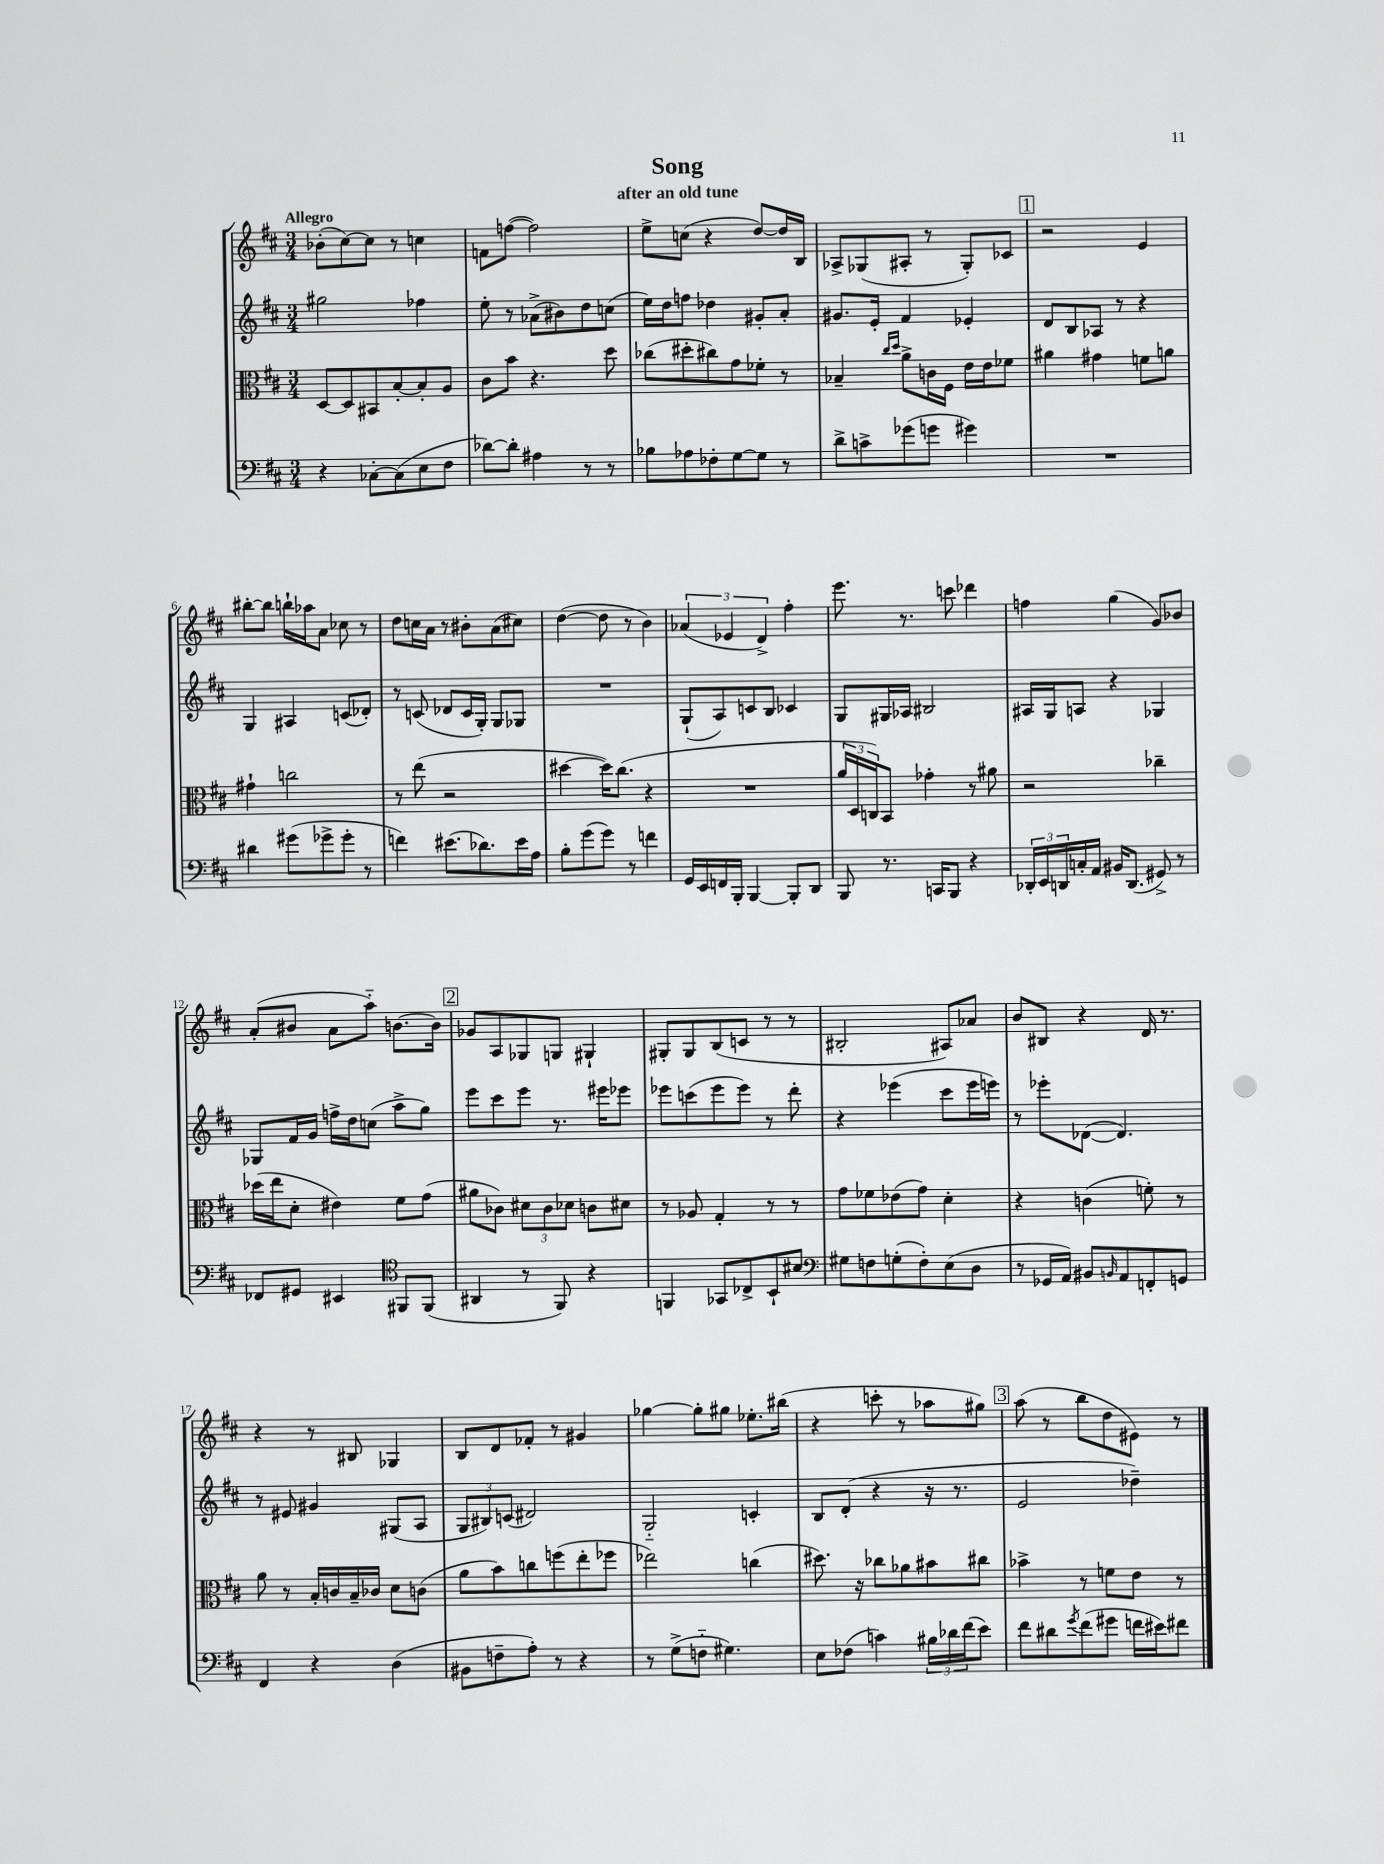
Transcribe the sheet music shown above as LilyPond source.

\header { title = "Song" subtitle = "after an old tune" }
<<
\new StaffGroup <<
\new Staff = "s0" {
    \clef treble \key d \major \numericTimeSignature \time 3/4 \tempo "Allegro"
    bes'8-.( cis''8~) cis''8 r8 c''4 |
    f'8 f''8~( f''2) |
    e''8-> c''8( r4 d''8~) d''16 b16 |
    aes8-> ges8( ais8-. r8 ges8-.) ces'8 |
    \mark \markup { \box "1" } r2 e'4 |
    bis''8~-. bis''8 b''16-! aes''16 a'8 ces''8 r8 |
    d''8 c''16 a'16 r8 bis'8-. a'8( cis''8) |
    d''4~( d''8 r8 b'4) |
    \tuplet 3/2 { aes'4( ees'4 d'4->) } fis''4-. |
    e'''8. r8. c'''8 des'''4 |
    f''4 g''4( g'8) bes'8 |
    a'8-.( bis'8 a'8 a''8-_) b'8.~ b'16 |
    \mark \markup { \box "2" } ges'8 a8 ges8 g8 gis4-! |
    gis8-. gis8 b8( c'8 r8 r8 |
    bis2-. ais8) aes'8 |
    b'8 bis8 r4 d'16 r8. |
    r4 r8 bis8 ges4 |
    b8 d'8 fes'8-. r8 gis'4 |
    ges''4~ ges''8-. gis''8 ees''8.-. bis''16( |
    r4 c'''8-. r8 aes''8 gis''8) |
    \mark \markup { \box "3" } a''8( r8 b''8 d''8 eis'8) r8 \bar "|." |
}
\new Staff = "s1" {
    \clef treble \key d \major \numericTimeSignature \time 3/4
    gis''2 fes''4 |
    e''8-. r8 aes'8->( bis'8) d''8 c''8( |
    e''16) d''16 f''8 des''4 gis'8-. a'8-. |
    gis'8. e'16-. fis'4 ees'4-. |
    \mark \markup { \box "1" } d'8 b8 aes8 r8 r4 |
    g4 ais4 c'8( des'8-.) |
    r8 c'8( des'8 c'16 g16-.) g8 ges8 |
    R2. |
    g8-!( a8) c'8 b8 ces'4 |
    g8 gis16 aes16 bis2 |
    ais16 g16 a8 r4 ges4 |
    ges8 fis'16 g'16 f''16-> d''16 c''8( a''8-> g''8) |
    \mark \markup { \box "2" } e'''8 cis'''8 e'''8 r8. eis'''16 ees'''8 |
    ees'''8 c'''8( ees'''8 ees'''8) r8 d'''8-. |
    r4 ees'''4( cis'''8 ees'''16 e'''16) |
    r8 ees'''8-. des'8~( des'4.) |
    r8 eis'8 gis'4 gis8( a8 |
    \tuplet 3/2 { g8 bis8) c'8( } dis'2) |
    g2-_ c'4-. |
    b8 d'8-.( r4 r16 r8. |
    \mark \markup { \box "3" } e'2 des''4--) \bar "|." |
}
\new Staff = "s2" {
    \clef alto \key d \major \numericTimeSignature \time 3/4
    d8~ d8 bis,8 b8~-. b8-. a8 |
    cis'8 b'8 r4. d''8 |
    ces''8( dis''8-. cis''8) g'8 fes'8-. r8 |
    bes4-- \grace { cis''16 d''16 } a'8-> c'16 fis16 e'16 e'16 fes'8 |
    \mark \markup { \box "1" } ais'4 gis'4 f'8 a'8 |
    gis'4-! c''2 |
    r8 e''8( r2 |
    dis''4~ dis''16) cis''8.( r4 |
    R2. |
    \tuplet 3/2 { a'16 d16 c16) } b,8 ges'4-. r8 ais'8 |
    r2 ces''4-- |
    des''16( e''16 d'8-. eis'4) fis'8 g'8( |
    \mark \markup { \box "2" } ais'8 ces'8) \tuplet 3/2 { dis'8 ces'8 des'8 } c'8 dis'8 |
    r8 aes8 g4-. r8 r8 |
    g'8 fes'8 ees'8( g'8) d'4-. |
    r4 c'4( f'8-.) r8 |
    a'8 r8 b16-. c'16 b16-- ces'16 d'8 c'8( |
    a'8 b'8) c''8 f''8( e''8-. fes''8 |
    ees''2) c''4( |
    dis''8.) r16 ces''8 aes'8 bis'8 cis''8 |
    \mark \markup { \box "3" } bes'4-> r8 f'8 e'8 r8 \bar "|." |
}
\new Staff = "s3" {
    \clef bass \key d \major \numericTimeSignature \time 3/4
    r4 ces8~-. ces8( e8 fis8 |
    des'8~) des'8-. ais4 r8 r8 |
    bes8 aes8 fes8-. g8~ g8 r8 |
    d'8-> c'8-> ges'8( g'8 gis'4) |
    \mark \markup { \box "1" } R2. |
    dis'4 gis'8( ges'8-> ges'8-. r8 |
    f'4) eis'8.( des'8.) eis'16 a16 |
    b8-. g'8( g'8) r8 f'4 |
    g,16 e,16 f,16 b,,16-. b,,4~ b,,8-. d,8 |
    b,,8 r8. c,16 b,,8 r4 |
    \tuplet 3/2 { des,16-. e,16 d,16 } c16-. a,16 bis,16 d,8.( gis,8->) r8 |
    fes,8 gis,8 eis,4 \clef tenor fis,8 fis,8( |
    \mark \markup { \box "2" } ais,4 r8 fis,8) r4 |
    f,4 ges,8 ces8-> b,8-! bis8 |
    \clef bass gis8 f8 g8-.( f8-.) e8( d8 |
    r8 ges,16 a,16) bis,8 \grace { b,16 } a,8 f,8-. g,8 |
    fis,4 r4 d4( |
    bis,8 f8-- a8-.) r8 r4 |
    r8 g8->( f8-_ gis4.) |
    e8 fes8( c'4) \tuplet 3/2 { bis16 des'16 fis'16( } e'8) |
    \mark \markup { \box "3" } fis'8 dis'8 \acciaccatura { g'8 } fis'8( gis'8 f'16 eis'16) fis'8 \bar "|." |
}
>>
>>
